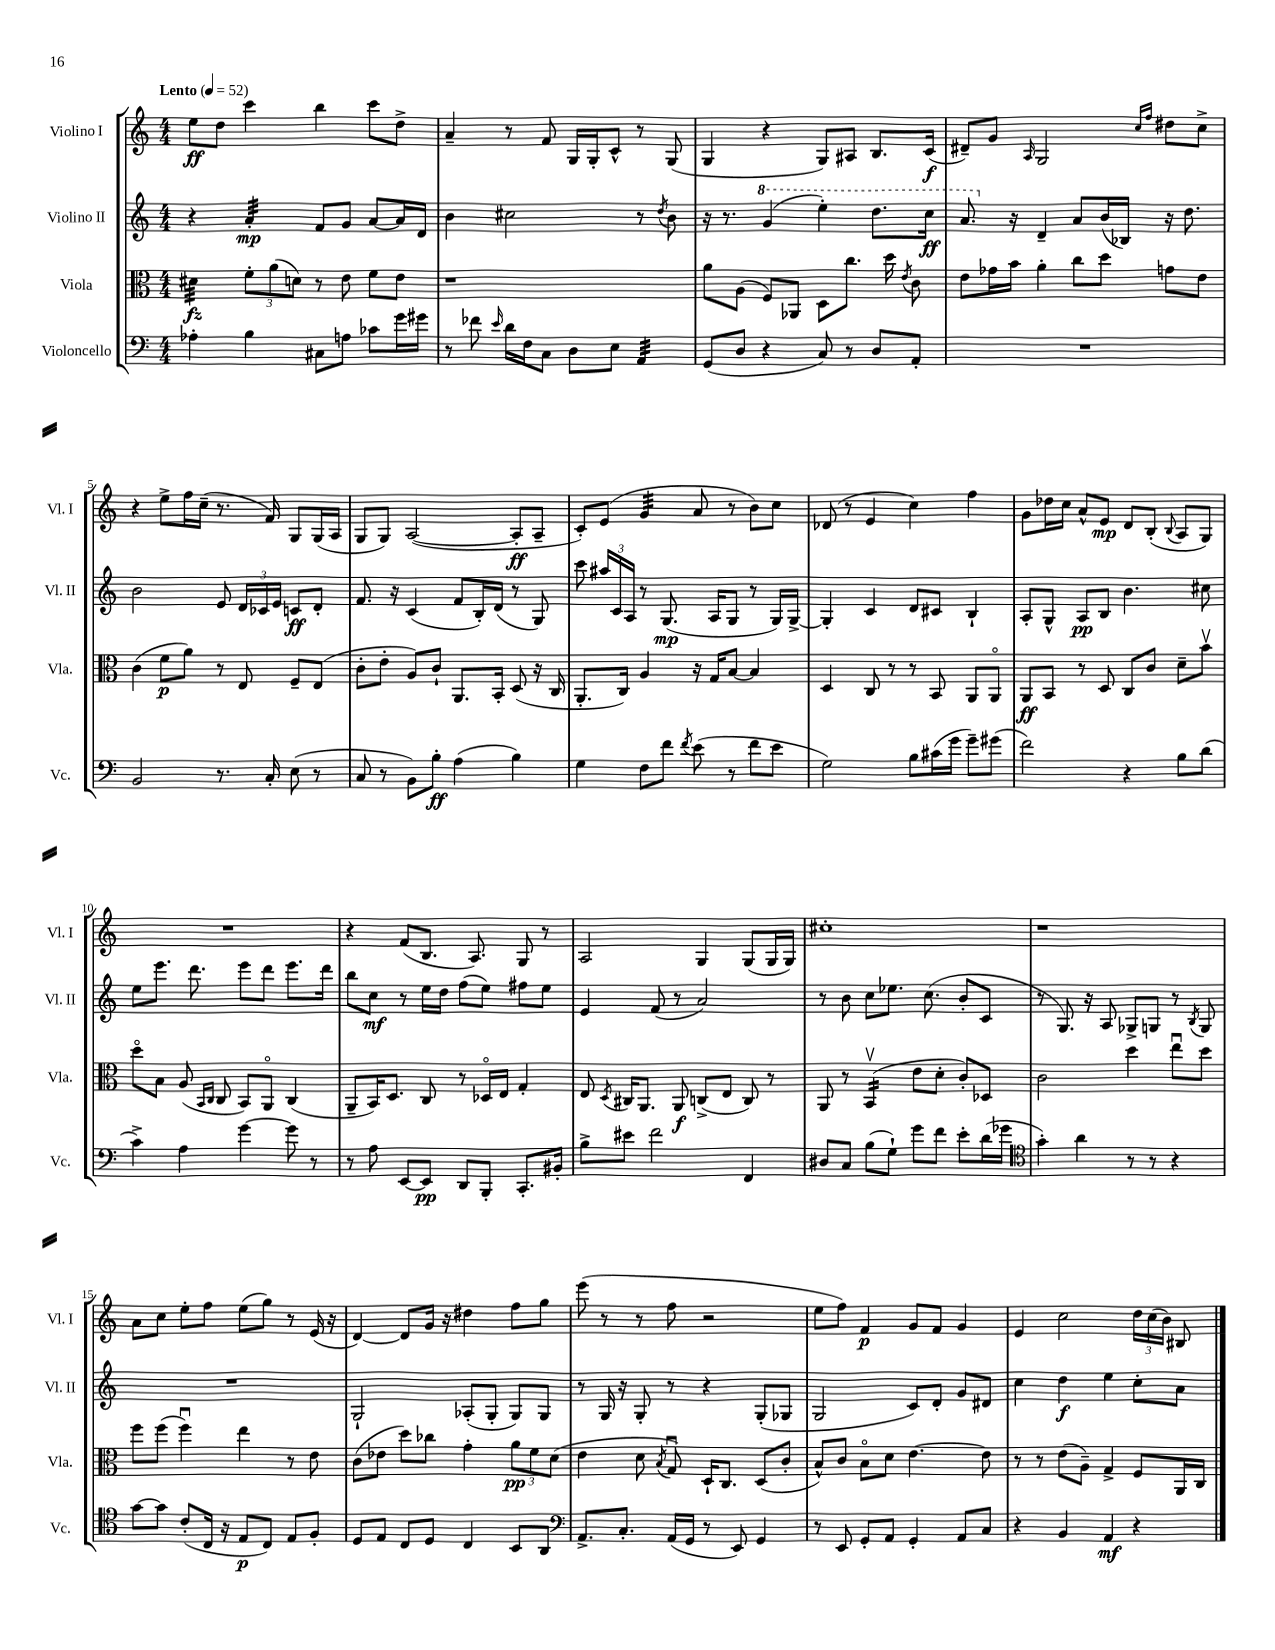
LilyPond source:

<<
\new StaffGroup <<
\new Staff = "s0" \with { instrumentName = "Violino I" shortInstrumentName = "Vl. I" } {
    \clef treble \key c \major \numericTimeSignature \time 4/4 \tempo "Lento" 4 = 52
    \autoBeamOff e''8[\ff d''8] c'''4 b''4 c'''8[ d''8]-> |
    a'4-- r8 f'8 g16[ g16-. c'8]-^ r8 g8( |
    g4 r4 g8[) ais8] b8.[ c'16]\f( |
    dis'8[--) g'8] \grace { a16 } g2 \grace { c''16[ f''16] } dis''8[ c''8]-> |
    r4 e''8[-> f''16 c''16]--( r8. f'16) g8[ g16( a16] |
    g8[ g8]) a2~( a8[-.\ff a8]-- |
    c'8[-.) e'8]( g'4:32 a'8 r8 b'8[) c''8] |
    des'8( r8 e'4 c''4) f''4 |
    g'8[ des''16 c''16] a'8[-^ e'8]\mp d'8[ b8]-.( \appoggiatura { b8 } a8[ g8]) |
    R1 |
    r4 f'8[( b8.] a8.) g8 r8 |
    a2 g4 g8[( g16 g16]) |
    cis''1-. |
    r1 |
    a'8[ c''8] e''8[-. f''8] e''8[( g''8]) r8 e'16( r16 |
    d'4~) d'8[ g'16] r16 dis''4 f''8[ g''8] |
    e'''8( r8 r8 f''8 r2 |
    e''8[ f''8]) f'4\p g'8[ f'8] g'4 |
    e'4 c''2 \tuplet 3/2 { d''16[ c''16( b'16]) } bis8 \bar "|." |
}
\new Staff = "s1" \with { instrumentName = "Violino II" shortInstrumentName = "Vl. II" } {
    \clef treble \key c \major \numericTimeSignature \time 4/4
    \autoBeamOff r4 a'4:32-.\mp f'8[ g'8] a'8[~ a'16 d'16] |
    b'4 cis''2 r8 \acciaccatura { d''8 } b'8 |
    r16 r8. \ottava #1 g''4( e'''4-.) d'''8.[ c'''16]\ff |
    a''8. \ottava #0 r16 d'4-- a'8[ b'16( bes16]) r16 d''8. |
    b'2 e'8 \tuplet 3/2 { d'16[ ces'16 e'16] } c'8[\ff d'8]-. |
    f'8. r16 c'4( f'8[ b16-.) d'16]( r8 g8) |
    c'''8 \tuplet 3/2 { ais''16[ c'16 a16] } r8 g8.\mp( a16[ g8] r8 g16[) g16]~-> |
    g4-. c'4 d'8[ cis'8] b4-! |
    a8[-. g8]-^ a8[\pp b8] b'4. cis''8 |
    e''8[ e'''8.] d'''8. e'''8[ d'''8] e'''8.[ d'''16] |
    b''8[ c''8]\mf r8 e''16[ d''16] f''8[( e''8]) fis''8[ e''8] |
    e'4 f'8( r8 a'2) |
    r8 b'8 c''8[ ees''8.] c''8.( b'8[-. c'8] |
    r8 g8.) r16 a8 ges8[-> g8] r8 \acciaccatura { b8 } g8 |
    R1 |
    g2-! aes8[-.( g8]-. g8[) g8] |
    r8 g16 r16 g8-. r8 r4 g8[-.( ges8] |
    g2 c'8[) d'8]-. g'8[ dis'8] |
    c''4 d''4\f e''4 c''8[-. a'8] \bar "|." |
}
\new Staff = "s2" \with { instrumentName = "Viola" shortInstrumentName = "Vla." } {
    \clef alto \key c \major \numericTimeSignature \time 4/4
    \autoBeamOff dis'4:32\fz \tuplet 3/2 { f'8[-. a'8( d'8]) } r8 e'8 f'8[ e'8] |
    r1 |
    a'8[ a8]( f8[) aes,8] d8[ c''8.] d''16 \acciaccatura { e'8 } c'8 |
    e'8[ ges'16 b'16] a'4-. c''8[ d''8] g'8[ e'8] |
    c'4( f'8[\p a'8]) r8 e8 f8[-- e8]( |
    c'8[-. e'8]-. a8[) c'8]-! a,8.[ b,16]-. d8( r16 c16 |
    a,8.[-. c16]) a4 r16 g16[ b8]~ b4 |
    d4 c8 r8 r8 b,8 a,8[ a,8]\flageolet |
    a,8[\ff b,8] r8 d8 c8[ c'8] d'8[-- b'8]\upbow |
    d''8[\flageolet b8] a8( \grace { b,16[ c16] } c8 b,8[) a,8]\flageolet c4( |
    a,8[-- b,16) d8.] c8 r8 des16[\flageolet e16] g4-. |
    e8 \acciaccatura { d8 } cis16[ a,8.] a,8\f c8[->( e8] c8) r8 |
    a,8 r8 b,4:16\upbow( e'8[ d'8]-. c'8[-.) des8] |
    c'2 d''4 e''8[\downbow d''8] |
    f''8[ f''8]( f''4\downbow) e''4 r8 e'8 |
    c'8[( ees'8] d''8[) ces''8] g'4-. \tuplet 3/2 { a'8[\pp f'8 d'8]( } |
    e'4 d'8 \acciaccatura { b8 } g8\downbow) d16[-! c8.] d8[( c'8]-. |
    b8[-^) c'8] b8[\flageolet d'8] e'4.~ e'8 |
    r8 r8 e'8[( a8]--) g4-> f8[ a,16 c16] \bar "|." |
}
\new Staff = "s3" \with { instrumentName = "Violoncello" shortInstrumentName = "Vc." } {
    \clef bass \key c \major \numericTimeSignature \time 4/4
    \autoBeamOff aes4-. b4 cis8[ a8] ces'8[ g'16 gis'16] |
    r8 fes'8 \grace { e'16 } d'16[ f16 c8] d8[ e8] a,4:32 |
    g,8[( d8] r4 c8) r8 d8[ a,8]-. |
    R1 |
    b,2 r8. c16-. e8( r8 |
    c8 r8 b,8[) b8]-.\ff a4( b4) |
    g4 f8[ f'8] \acciaccatura { f'8 } e'8( r8 f'8[ e'8] |
    g2) b8[ cis'16( g'16] g'8[--) gis'8]( |
    f'2) r4 b8[ d'8]( |
    c'4->) a4 g'4~ g'8 r8 |
    r8 a8 e,8[~ e,8]\pp d,8[ b,,8]-. c,8.[-. bis,16]-. |
    b8[-> eis'8] f'2 f,4 |
    dis8[ c8] b8[( g8]-!) g'8[ f'8] e'8[-. d'16( ges'16] |
    \clef tenor g'4-.) a'4 r8 r8 r4 |
    g'8[~ g'8] c'8[-.( c16] r16 e8[\p c8]) e8[ f8]-. |
    d8[ e8] c8[ d8] c4 b,8[ a,8] |
    \clef bass a,8.[-> c8.]-. a,16[( g,16] r8 e,8) g,4 |
    r8 e,8 g,8[-. a,8] g,4-. a,8[ c8] |
    r4 b,4 a,4\mf r4 \bar "|." |
}
>>
>>
